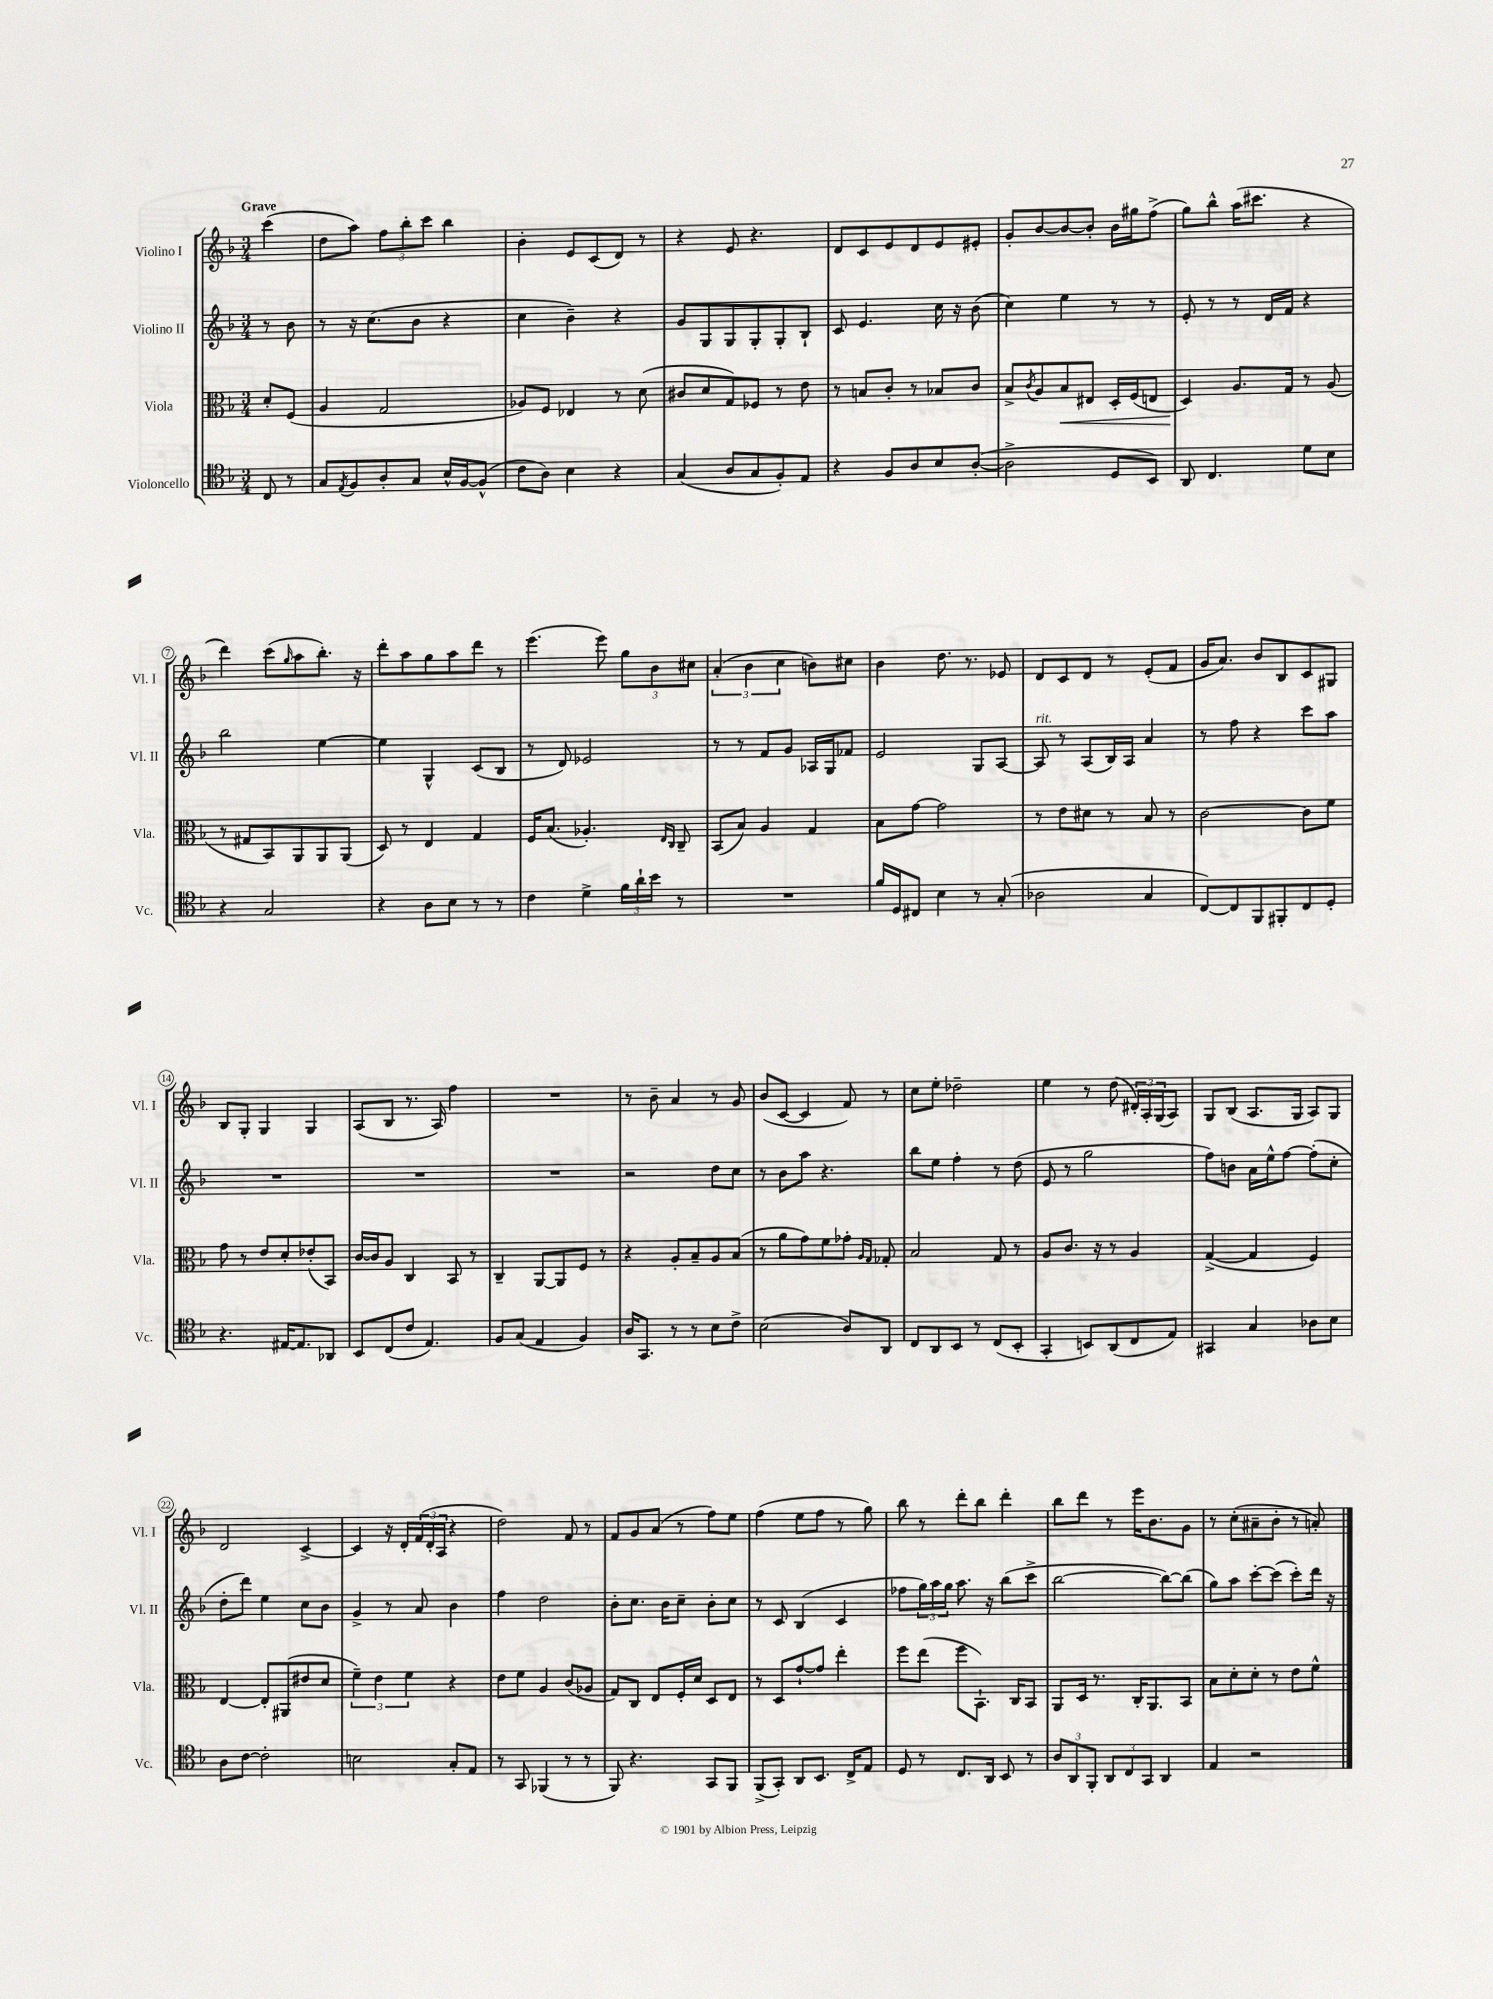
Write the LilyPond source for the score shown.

<<
\new StaffGroup <<
\new Staff = "s0" \with { instrumentName = "Violino I" shortInstrumentName = "Vl. I" } {
    \clef treble \key f \major \numericTimeSignature \time 3/4 \partial 4 \tempo "Grave"
    c'''4( |
    d''8 a''8) \tuplet 3/2 { f''8 bes''8-. c'''8 } bes''4 |
    bes'4-. e'8 c'8( d'8) r8 |
    r4 e'8 r4. |
    d'8 c'8 e'8 d'8 e'8 eis'8-. |
    g'8-. bes'8~ bes'8~ bes'8-. bes'16 gis''16 f''8->( |
    g''8) bes''8-^ a''16( cis'''8. r4 |
    d'''4) c'''8( \grace { g''16 } a''8 bes''8.-.) r16 |
    d'''8-. a''8 g''8 a''8 d'''8 r8 |
    e'''4.( e'''8) \tuplet 3/2 { g''8 bes'8 cis''8 } |
    \tuplet 3/2 { a'4-.( bes'4 c''4 } b'8) cis''8 |
    bes'4 d''8. r8. ees'8 |
    d'8 c'8 d'8 r8 e'8-.( f'8 |
    g'16 a'8.) bes'8 bes8 c'8 gis8 |
    bes8 g8-. g4 g4 |
    a8( bes8 r8. a16) f''4 |
    R2. |
    r8 bes'8-- a'4 r8 g'8 |
    bes'8( c'8~ c'4 f'8) r8 |
    c''8 e''8-. des''2-- |
    e''4 r8 d''8( \tuplet 3/2 { dis'16-.) a16-. g16( } a8) |
    g8 bes8( a8. g16 a8) g8 |
    d'2 c'4~-> |
    c'4 r16 d'16-. \tuplet 3/2 { f'16( d'16-. a16 } r4 |
    d''2) f'8 r8 |
    f'8 g'8 a'8( r8 f''8) e''8 |
    f''4( e''8 f''8 r8 g''8) |
    bes''8 r8 d'''8-. bes''8 d'''4-. |
    bes''8 d'''8 r8 e'''16 bes'8. g'8 |
    r8 c''8-.( ais'8-- bes'8-. r8 a'8-.) \bar "|." |
}
\new Staff = "s1" \with { instrumentName = "Violino II" shortInstrumentName = "Vl. II" } {
    \clef treble \key f \major \numericTimeSignature \time 3/4 \partial 4
    r8 bes'8 |
    r8 r16 c''8.( bes'8 r4 |
    c''4 bes'4--) r4 |
    g'8 g8 g8 g8-. g8-. bes8-! |
    c'8 e'4. c''16 r16 bes'8( |
    c''4) e''4 r8 r8 |
    e'8-. r8 r8 d'16 f'16 r4 |
    bes''2 e''4~ |
    e''4 g4-^ c'8( bes8 |
    r8 d'8) ees'2 |
    r8 r8 f'8 g'8 aes16 g16 fes'8 |
    e'2 g8 a8~ |
    a8^\markup { \italic "rit." } r8 a8( bes16) a16 a'4 |
    r8 f''8 r4 c'''8 a''8 |
    R2. |
    R2. |
    R2. |
    r2 d''8 c''8 |
    r8 bes'8 a''8 r4. |
    bes''8 e''8 f''4-. r8 d''8( |
    e'8 r8 g''2 |
    f''8) b'8 a'16 e''16-^ f''8~ f''8-.( c''8-. |
    d''8-. d'''8) e''4 c''8 bes'8 |
    g'4-> r8 a'8 bes'4 |
    f''4 d''2 |
    bes'8-. c''8. bes'16 c''8-- bes'8-. c''8 |
    r8 c'8 bes4( c'4 |
    fes''8 \tuplet 3/2 { g''16) a''16 g''16 } a''8. r16 bes''8( c'''8-> |
    bes''2~ bes''8~) bes''8( |
    g''8) a''8 c'''8~-. c'''8( c'''8-.) d'''16 r16 \bar "|." |
}
\new Staff = "s2" \with { instrumentName = "Viola" shortInstrumentName = "Vla." } {
    \clef alto \key f \major \numericTimeSignature \time 3/4 \partial 4
    d'8-. f8( |
    a4 g2 |
    aes8) f8 ees4 r8 d'8( |
    cis'8 d'8 g8) fes8 r8 e'8 |
    r8 b8 c'8-. r8 bes8 c'8 |
    bes8-> \acciaccatura { c'8 } a8 bes8\< eis8 d16-. f16( e8 |
    d4\!) a8. g16 r8 a8( |
    r8 gis8 bes,8) a,8 a,8 a,8( |
    d8) r8 e4 g4 |
    f16 bes8.( aes4.-.) \grace { e16 c16 } c8-- |
    bes,8( bes8) a4 g4 |
    bes8 g'8~ g'2 |
    r8 e'8 dis'8 r8 bes8 r8 |
    c'2~ c'8 f'8 |
    g'8 r8 e'8 d'8-. ees'8-.( bes,8) |
    c'16~ c'16 a8 c4 bes,8 r8 |
    c4-- a,8~ a,8 f8 r8 |
    r4 a8-. bes8-- a8 bes8( |
    r8 a'8 g'8) f'8 ges'8-. \grace { a16 g16 } ges8-. |
    bes2 g8 r8 |
    a8 c'8. r16 r8 a4 |
    g4~->( g4 f4) |
    e4~ e8-. ais,8( eis'8 d'8 |
    \tuplet 3/2 { f'4--) e'4 f'4 } r4 |
    e'8 f'8 a4 c'8( aes8 |
    g8) c8 e8 f16-. d'16 d8 e8 |
    r8 d8 g'8~-! g'8 e''4-. |
    f''8 e''8( f''8 bes,8.-!) c16 bes,8 |
    a,8 d16 r8. c16-. a,8. bes,8 |
    bes8 d'8-. d'8-. r8 e'8 f'8-^ \bar "|." |
}
\new Staff = "s3" \with { instrumentName = "Violoncello" shortInstrumentName = "Vc." } {
    \clef tenor \key f \major \numericTimeSignature \time 3/4 \partial 4
    c8 r8 |
    g8 \acciaccatura { e8 } f8 a8-. g8 bes16-^ f16~ f8-^( |
    c'8 a8) bes4 r4 |
    g4( a8 g8 f8-.) e8 |
    r4 f8 a8 bes8 a8~-.( |
    a2-> d8 bes,8) |
    a,8 c4. d'8 bes8 |
    r4 g2 |
    r4 a8 bes8 r8 r8 |
    c'4 d'4-> \tuplet 3/2 { f'16 a'16-! bes'16 } r8 |
    R2. |
    f'16 d16 cis8 bes4 r8 g8-.( |
    aes2 g4 |
    c8~) c8 f,8 fis,8-. c8 d8-. |
    r4. eis16~ eis8. aes,8 |
    bes,8 c8( c'8 e4.) |
    f8 g8( e4 f4) |
    a16 g,8. r8 r8 bes8 c'8-> |
    bes2( a8) a,8 |
    c8 a,8 bes,8 r8 c8( bes,8-. |
    g,4-. b,8) a,8( c8 e8) |
    gis,4 g4 aes8 bes8 |
    a8 c'8~ c'2-. |
    b2 g8-. e8 |
    r8 g,8 fes,4( r8 r8 |
    f,8) r4. g,8 f,8 |
    f,8->( g,8-.) a,8 bes,8. c16-> e8 |
    d8 r8 c8. a,16 bes,8 r8 |
    \tuplet 3/2 { a8 a,8 f,8-. } \tuplet 3/2 { a,8 c8 g,8 } a,4 |
    e4 r2 \bar "|." |
}
>>
>>
\layout { \context { \Score \override BarNumber.stencil = #(make-stencil-circler 0.1 0.3 ly:text-interface::print) } }
